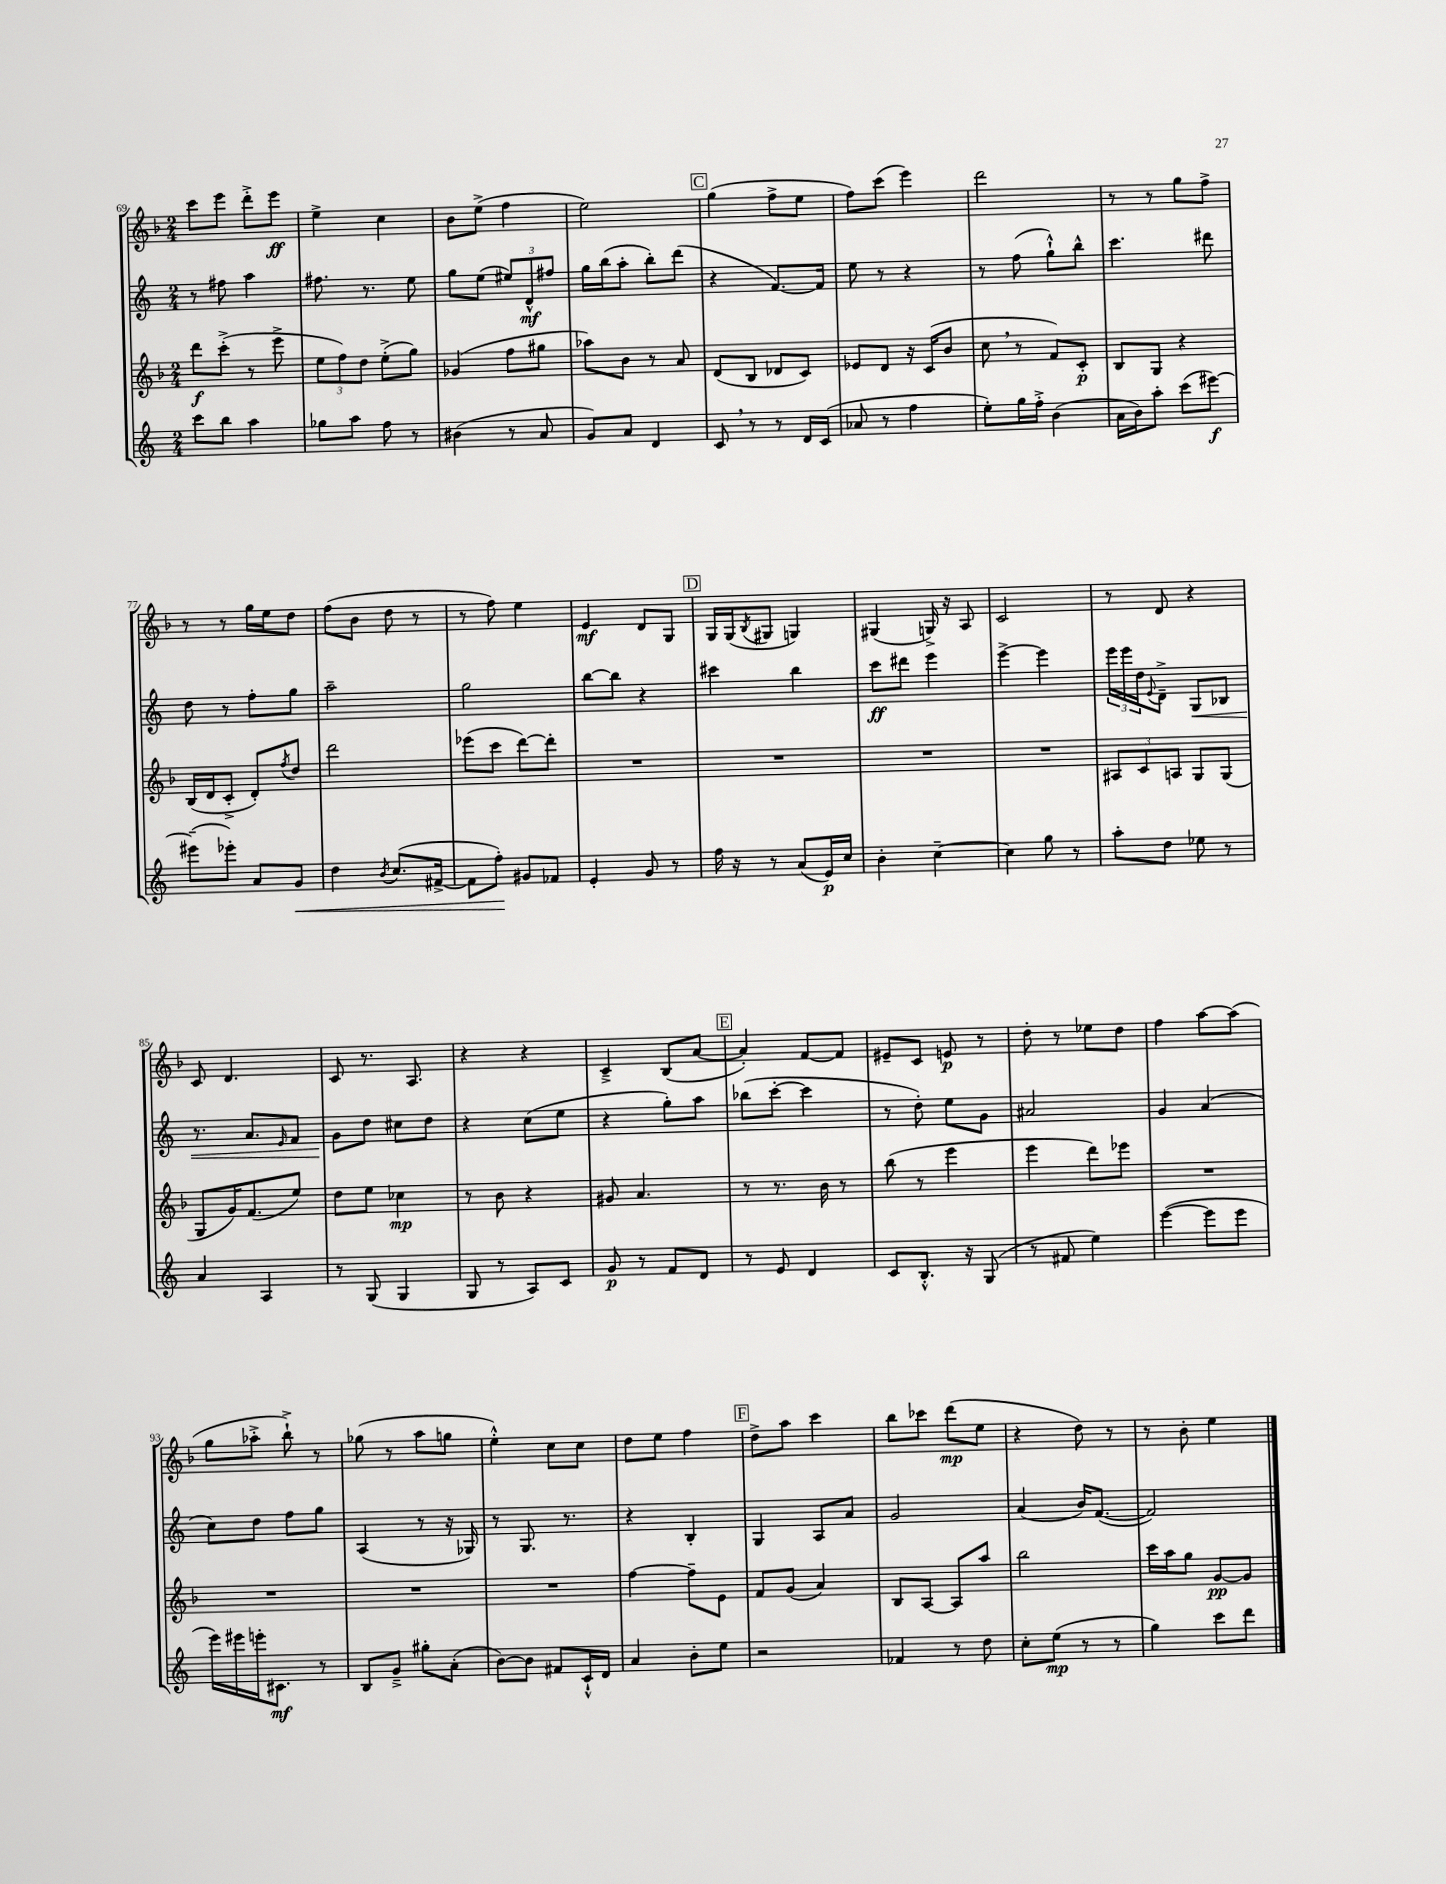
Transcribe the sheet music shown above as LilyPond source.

<<
\new StaffGroup <<
\new Staff = "s0" {
    \clef treble \key f \major \numericTimeSignature \time 2/4
    c'''8 e'''8 d'''8-.-> e'''8\ff |
    e''4-> c''4 |
    bes'8 e''8->( f''4 |
    e''2) |
    \mark \markup { \box "C" } g''4( f''8-> e''8 |
    f''8) c'''8( e'''4) |
    d'''2 |
    r8 r8 g''8 f''8-> |
    r8 r8 g''16 e''16 d''8 |
    f''8( bes'8 d''8 r8 |
    r8 f''8) e''4 |
    e'4\mf d'8 g8 |
    \mark \markup { \box "D" } g16 g16( \acciaccatura { bes8 } gis8 g4) |
    gis4( g16->) r16 a8 |
    c'2 |
    r8 d'8 r4 |
    c'8 d'4. |
    c'8 r8. a8. |
    r4 r4 |
    c'4---> bes8( a'8~ |
    \mark \markup { \box "E" } a'4-.) f'8~ f'8 |
    eis'8-- c'8 e'8\p r8 |
    d''8-. r8 ees''8 d''8 |
    f''4 a''8~ a''8( |
    g''8 aes''8-.-> bes''8-!->) r8 |
    ges''8( r8 a''8 g''8 |
    e''4-.-^) c''8 c''8 |
    d''8 e''8 f''4 |
    \mark \markup { \box "F" } d''8-> a''8 c'''4 |
    bes''8 ces'''8 d'''8\mp( e''8 |
    r4 d''8) r8 |
    r8 bes'8-. e''4 \bar "|." |
}
\new Staff = "s1" {
    \clef treble \key c \major \numericTimeSignature \time 2/4
    r8 fis''8 a''4 |
    fis''8. r8. e''8 |
    g''8 e''8( \tuplet 3/2 { eis''8) d'8-^\mf fis''8 } |
    g''16 b''16( a''8-. b''8-.) d'''8( |
    \mark \markup { \box "C" } r4 f'8.~) f'16 |
    e''8 r8 r4 |
    r8 f''8( g''8-!-^) b''8-^ |
    c'''4. dis'''8 |
    d''8 r8 f''8-. g''8 |
    a''2-- |
    g''2 |
    b''8~ b''8 r4 |
    \mark \markup { \box "D" } cis'''4 b''4 |
    c'''8\ff dis'''8 e'''4 |
    e'''4~-> e'''4 |
    \tuplet 3/2 { e'''16 e'''16 d''16 } \appoggiatura { e'8 } d'8---> g8\< bes8 |
    r8. a'8. \grace { e'16 } f'8 |
    g'8\! d''8 cis''8 d''8 |
    r4 c''8( e''8 |
    r4 g''8-.) a''8 |
    \mark \markup { \box "E" } bes''8( c'''8~-. c'''4 |
    r8 d''8-.) e''8 g'8 |
    ais'2 |
    g'4 a'4( |
    c''8) d''8 f''8 g''8 |
    a4( r8 r16 ges16) |
    r8 g8. r8. |
    r4 b4-. |
    \mark \markup { \box "F" } g4 a8 a'8 |
    g'2 |
    a'4( b'16) f'8.~( |
    f'2) \bar "|." |
}
\new Staff = "s2" {
    \clef treble \key f \major \numericTimeSignature \time 2/4
    d'''8\f c'''8-.->( r8 e'''8-> |
    \tuplet 3/2 { e''8 f''8) d''8 } e''8-.->( g''8) |
    ges'4( f''8 gis''8 |
    aes''8) bes'8 r8 a'8 |
    \mark \markup { \box "C" } d'8( bes8 des'8 c'8) |
    ees'8 d'8 r16 c'16( bes'8 |
    c''8 \breathe r8 f'8) c'8-.\p |
    bes8 g8 r4 |
    bes16( d'16 c'8-.-> d'8-.) \acciaccatura { f''8 } d''8 |
    d'''2 |
    ees'''8( c'''8 d'''8~) d'''8-. |
    R2 |
    \mark \markup { \box "D" } R2 |
    R2 |
    R2 |
    \tuplet 3/2 { ais8 c'8 a8 } g8 g8( |
    g8 g'16) f'8.( e''8) |
    d''8 e''8 ces''4\mp |
    r8 bes'8 r4 |
    gis'8 a'4. |
    \mark \markup { \box "E" } r8 r8. bes'16 r8 |
    bes''8( r8 e'''4 |
    e'''4 d'''8) ees'''8 |
    R2 |
    R2 |
    R2 |
    R2 |
    f''4~ f''8-- e'8 |
    \mark \markup { \box "F" } f'8 g'8( a'4) |
    bes8 a8~ a8 a''8 |
    bes''2 |
    c'''16 a''16 g''8 g'8~\pp g'8 \bar "|." |
}
\new Staff = "s3" {
    \clef treble \key c \major \numericTimeSignature \time 2/4
    c'''8 b''8 a''4 |
    ges''8 a''8 f''8 r8 |
    bis'4( r8 a'8 |
    g'8) a'8 d'4 |
    \mark \markup { \box "C" } c'8 \breathe r8 r8 d'16 c'16( |
    aes'8 r8 f''4 |
    e''8-.) g''16 f''16-.-> b'4( |
    a'16 b'16) a''8-. c'''8( eis'''8~\f) |
    eis'''8--( ees'''8-.) a'8 g'8\< |
    d''4 \acciaccatura { b'8 } c''8.( fis'16~-> |
    fis'8 f''8-.\!) gis'8 fes'8 |
    e'4-. g'8 r8 |
    \mark \markup { \box "D" } f''16 r16 r8 a'8( e'16\p) c''16 |
    b'4-. c''4~-- |
    c''4 g''8 r8 |
    a''8-. d''8 ees''8 r8 |
    a'4 a4 |
    r8 g8( g4 |
    g8 r8 a8) c'8 |
    g'8\p r8 f'8 d'8 |
    \mark \markup { \box "E" } r8 e'8 d'4 |
    c'8 b8.-.-^ r16 g8( |
    r8 fis'8 e''4) |
    e'''4~( e'''8 e'''8 |
    e'''16) eis'''16 e'''16-. cis'8.\mf r8 |
    b8 g'8---> gis''8-. a'8-.( |
    b'8~) b'8 fis'8 c'16-!-^ d'16 |
    a'4 b'8-. e''8 |
    \mark \markup { \box "F" } r2 |
    fes'4 r8 d''8 |
    c''8-. e''8\mp( r8 r8 |
    g''4) c'''8 d'''8 \bar "|." |
}
>>
>>
\layout { \context { \Score currentBarNumber = #69 } }
